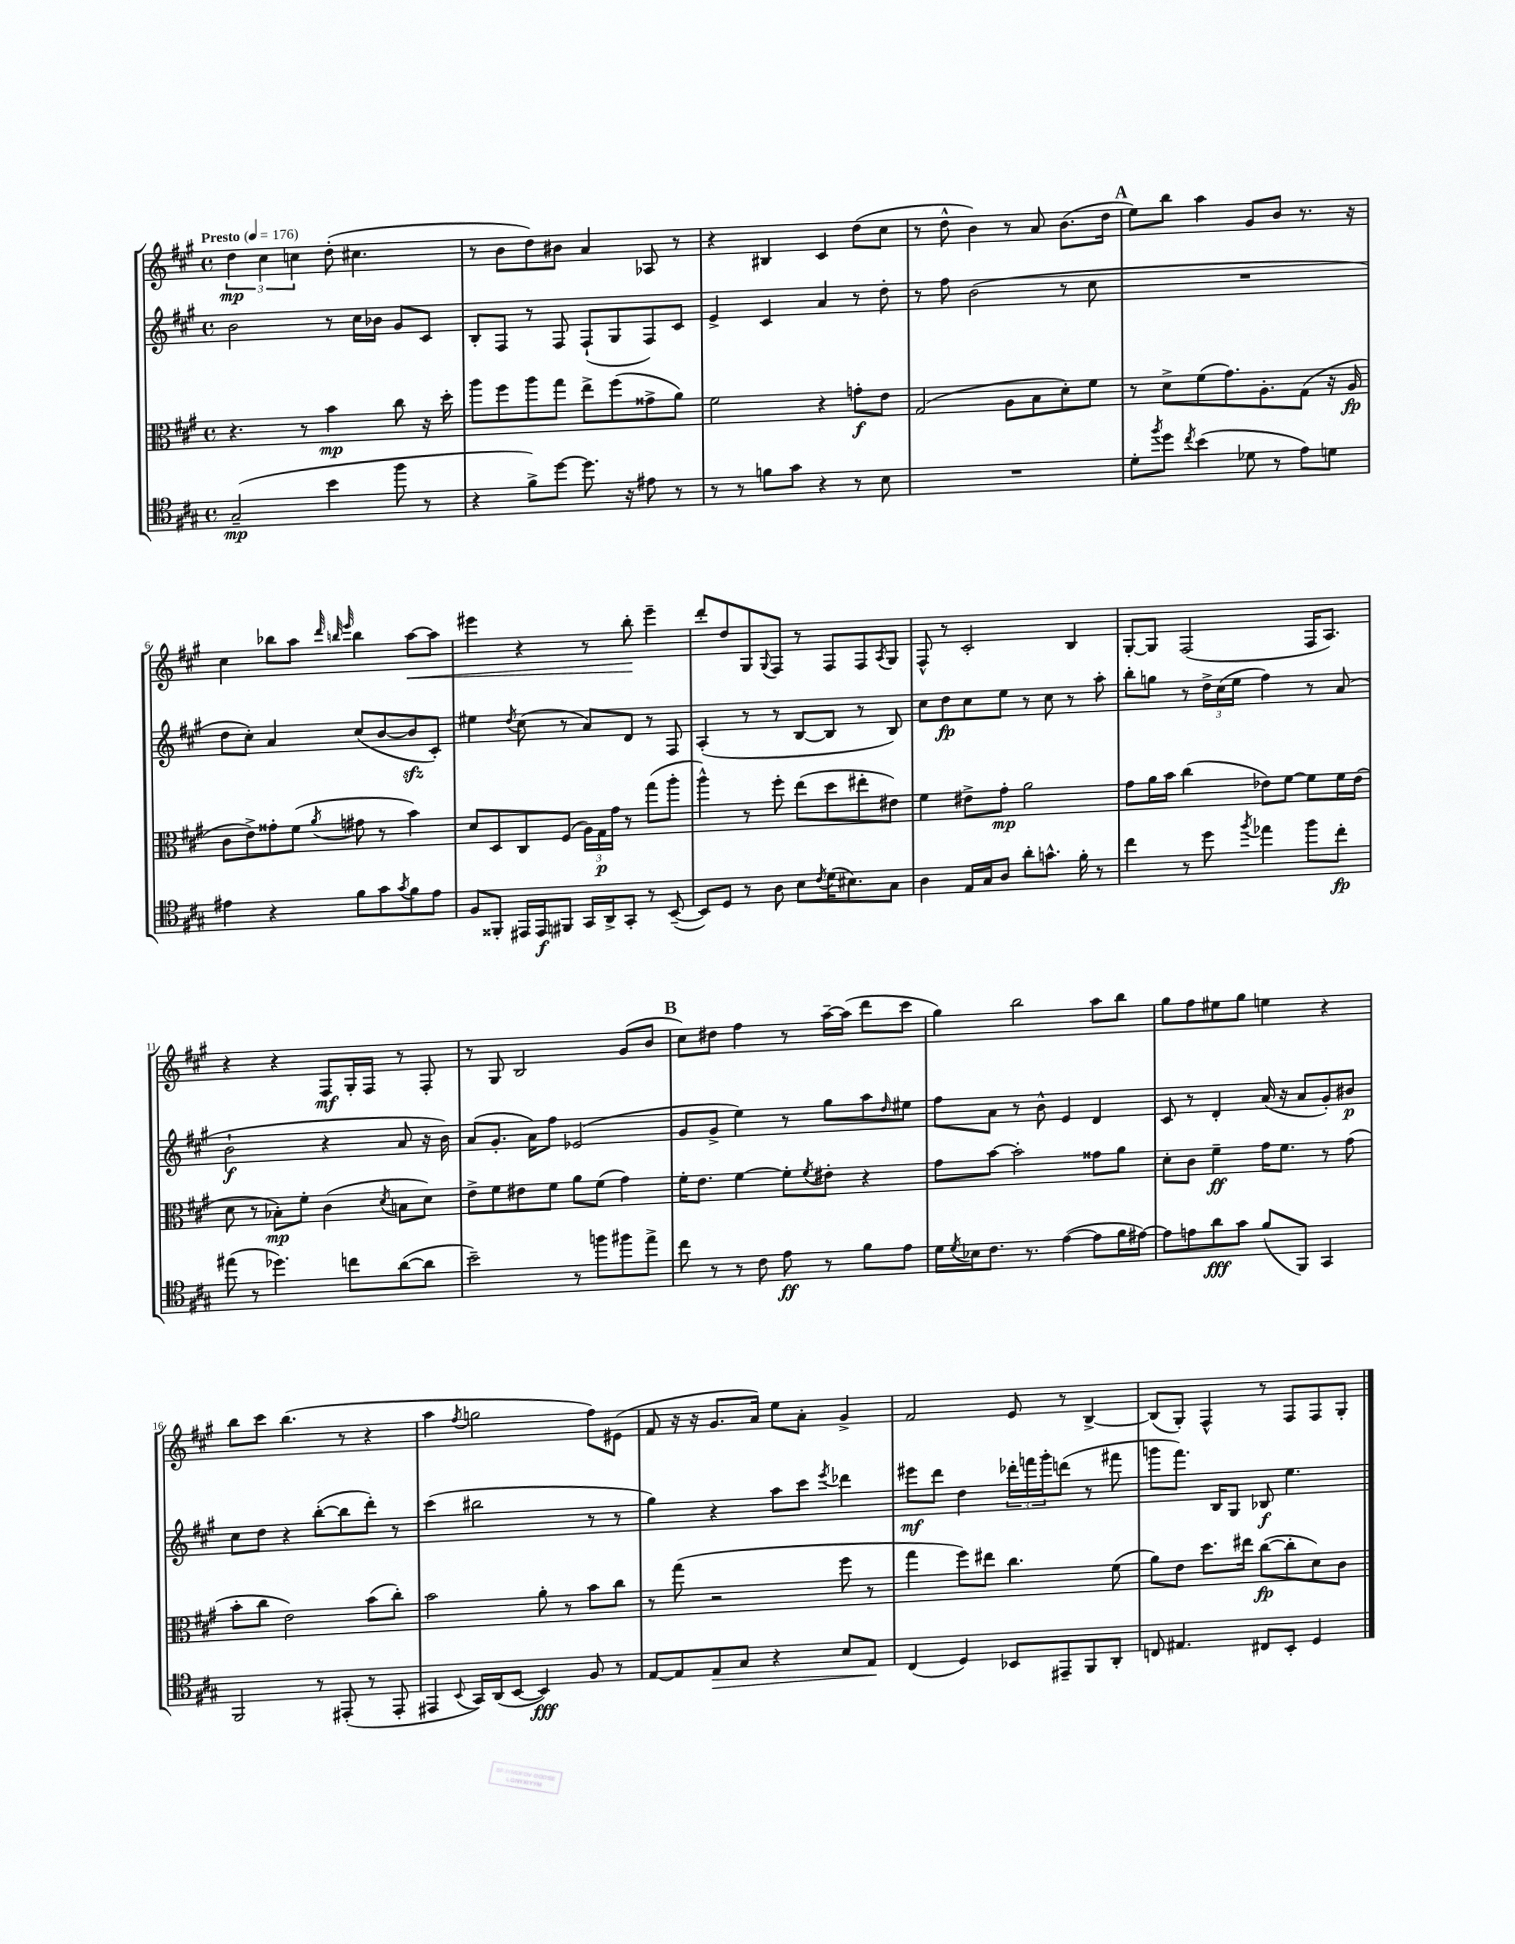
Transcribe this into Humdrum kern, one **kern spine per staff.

**kern	**dynam	**kern	**dynam	**kern	**dynam	**kern	**dynam
*part4	*part4	*part3	*part3	*part2	*part2	*part1	*part1
*staff4	*staff4	*staff3	*staff3	*staff2	*staff2	*staff1	*staff1
*clefC4	*	*clefC3	*	*clefG2	*	*clefG2	*
*k[f#c#g#]	*	*k[f#c#g#]	*	*k[f#c#g#]	*	*k[f#c#g#]	*
*M4/4	*	*M4/4	*	*M4/4	*	*M4/4	*
*met(c)	*	*met(c)	*	*met(c)	*	*met(c)	*
*MM176	*	*MM176	*	*MM176	*	*MM176	*
=1	=1	=1	=1	=1	=1	=1	=1
!	!	!	!	!	!	!LO:TX:a:B:t=Presto	!
(2G#~/	mp	4.r	.	2b\	.	6dd\	mp
.	.	.	.	.	.	6cc#\	.
.	.	.	.	.	.	6ccn\	.
.	.	8r	.	.	.	.	.
4b\	.	4b\	mp	8r	.	(8dd'\	.
.	.	.	.	16cc#\LL	.	4.cc#X\	.
.	.	.	.	16b-X\JJ	.	.	.
8ff#\	.	8cc#\	.	8g#/L	.	.	.
8r	.	16r	.	8c#/J	.	.	.
.	.	16dd'\	.	.	.	.	.
=2	=2	=2	=2	=2	=2	=2	=2
4r	.	8aa\L	.	8B'/L	.	8r	.
.	.	8ff#\	.	8F#/J	.	8b\L	.
8f#^\L)	.	8aa\	.	8r	.	8dd\)	.
[8dd\J	.	8gg#\J	.	8F#/	.	8b#X\J	.
8.dd\]	.	8ee^\L	.	(8F#`/L	.	4a/	.
.	.	(8ff#\	.	8G#/	.	.	.
16r	.	.	.	.	.	.	.
8e#X\	.	8g##X^\	.	8F#/)	.	8A-X/	.
8r	.	8a\J)	.	8c#/J	.	8r	.
=3	=3	=3	=3	=3	=3	=3	=3
8r	.	2f#\	.	4e^/	.	4r	.
8r	.	.	.	.	.	.	.
8fn\L	.	.	.	4c#/	.	4B#X/	.
8g#\J	.	.	.	.	.	.	.
4r	.	4r	.	4a/	.	4c#/	.
8r	.	8gn'\L	f	8r	.	(8dd\L	.
8B\	.	8e\J	.	8dd'\	.	8cc#\J	.
=4	=4	=4	=4	=4	=4	=4	=4
1r	.	(2G#/	.	8r	.	8r	.
.	.	.	.	8ff#\	.	8dd^^\	.
.	.	.	.	(2b\	.	4b\)	.
.	.	8A\L	.	.	.	8r	.
.	.	8B\	.	.	.	8a/	.
.	.	8d'\)	.	8r	.	(8.b\L	.
.	.	8f#\J	.	8cc#\	.	.	.
.	.	.	.	.	.	16dd\Jk	.
!!LO:REH:place=s1:t=A
=5	=5	=5	=5	=5	=5	=5	=5
8d'\L	.	8r	.	1r	.	8ee\L)	.
8qff#/	.	.	.	.	.	.	.
8dd\J	.	8d^\L	.	.	.	8bb\J	.
8qcc#/	.	.	.	.	.	.	.
(4b\	.	(8f#\	.	.	.	4aa\	.
.	.	8.g#\)	.	.	.	.	.
8d-X\	.	.	.	.	.	8g#/L	.
.	.	8.A'\	.	.	.	.	.
8r	.	.	.	.	.	8b/J	.
8e\L)	.	(8G#\J	.	.	.	8.r	.
8dn\J	.	16r	.	.	.	.	.
.	.	16A/	fp	.	.	16r	.
!!LO:LB:g=z
=6	=6	=6	=6	=6	=6	=6	=6
4e#X\	.	8c#\L	.	8dd\L	.	4cc#\	.
.	.	8e^\)	.	8cc#'\J)	.	.	.
4r	.	8g##X'\	.	4a/	.	8bb-X\L	.
.	.	(8f#\J	.	.	.	8aa\J	.
.	.	.	.	.	.	32qqddd/	.
.	.	.	.	.	.	32qqbbn/	.
.	.	8qa/	.	.	.	32qqeee/	.
8f#\L	.	8g#X\	.	(8cc#/L	.	4bb\	.
8g#\	.	8r	.	[8b/	.	.	.
8qg#/	.	.	.	.	.	.	.
!	!	!	!	!	!	!	!LO:HP:b
8f#\	.	4b\)	.	8bzz/]	.	[8aa\L	<
8e#\J	.	.	.	8c#'/J)	.	8aa\J]	.
=7	=7	=7	=7	=7	=7	=7	=7
8F#/L	.	8d/L	.	4ee#X\	.	4eee#X\	.
8FF##X'/J	.	8D/	.	.	.	.	.
.	.	.	.	8qdd/	.	.	.
16EE#X/LL	.	8C#/	.	(8cc#\	.	4r	.
16EE#/J	f	.	.	.	.	.	.
8FF#X/J	.	(8F#/J	.	8r	.	.	.
16GG#/LL	.	24A\LL)	.	8a/L)	.	8r	.
.	.	24G#\	p	.	.	.	.
16AA^/J	.	.	.	.	.	.	.
.	.	24g#\JJ	.	.	.	.	.
8GG#'/J	.	8r	.	8d/J	.	8bb'\	.
8r	.	(8gg#\L	.	8r	.	4eee#~\	[
([8BB~/	.	8aa'\J	.	8F#/	.	.	.
=8	=8	=8	=8	=8	=8	=8	=8
8BB/L])	.	4aa^^\)	.	(4A'/	.	8ddd'/L	.
8D/J	.	.	.	.	.	8dd/	.
8r	.	8r	.	8r	.	8G#/	.
.	.	.	.	.	.	8qqG#/	.
8A\	.	8ff#'\	.	8r	.	8F#/J	.
8B\L	.	(8ee\L	.	[8B/L	.	8r	.
8qc#/	.	.	.	.	.	.	.
(16d\K	.	8dd\	.	8B/J]	.	8F#/L	.
8.B#X\)	.	.	.	.	.	.	.
.	.	8ee#X'\	.	8r	.	8F#/	.
.	.	.	.	.	.	8qA/	.
8G#\J	.	8e#X\J)	.	8B/)	.	8G#/J	.
=9	=9	=9	=9	=9	=9	=9	=9
4A\	.	4f#\	.	8cc#\L	.	8F#^^/	.
.	.	.	.	8dd\	fp	8r	.
16E/LL	.	8e#X^\L	.	8cc#\	.	2c#'/	.
16G#/J	.	.	.	.	.	.	.
8A/J	.	8g#'\J	mp	8ee\J	.	.	.
8a'\L	.	2a\	.	8r	.	.	.
8.gn^^\J	.	.	.	8cc#\	.	.	.
.	.	.	.	8r	.	4B/	.
16f#'\	.	.	.	.	.	.	.
8r	.	.	.	8aa'\	.	.	.
=10	=10	=10	=10	=10	=10	=10	=10
4cc#\	.	8g#\L	.	8bb'\L	.	[8G#'/L	.
.	.	16a\L	.	8ggn\J	.	8G#/J]	.
.	.	16b\JJ	.	.	.	.	.
8r	.	(4cc#\	.	8r	.	(2F#/	.
8dd\	.	.	.	24dd^\LL	.	.	.
.	.	.	.	(24cc#\	.	.	.
.	.	.	.	24ee\JJ	.	.	.
8qff#/	.	.	.	.	.	.	.
4ee-X\	.	8e-X\L)	.	4ff#\)	.	.	.
.	.	[8f#\J	.	.	.	.	.
8ff#\L	.	8f#\L]	.	8r	.	16F#/KL	.
.	.	.	.	.	.	8.A/J)	.
8cc#'\J	fp	16f#\L	.	(8a/	.	.	.
.	.	(16e-\JJ	.	.	.	.	.
!!LO:LB:g=z
=11	=11	=11	=11	=11	=11	=11	=11
(8ee#X\	.	8d\	.	2b`\	f	4r	.
8r	.	8r	.	.	.	.	.
4.dd-X\)	.	8B-X'\L)	mp	.	.	4r	.
.	.	8f#'\J	.	.	.	.	.
.	.	(4c#\	.	4r	.	8F#/L	mf
8ccn\L	.	.	.	.	.	16G#'/L	.
.	.	.	.	.	.	16F#/JJ	.
.	.	8qd/	.	.	.	.	.
([8a\	.	8Bn\L	.	8a/	.	8r	.
8a\J]	.	8d\J)	.	16r	.	8F#'/	.
.	.	.	.	16b\)	.	.	.
=12	=12	=12	=12	=12	=12	=12	=12
2b~\)	.	8e^\L	.	(8a/L	.	8r	.
.	.	8f#\	.	8.g#'/J	.	8G#/	.
.	.	8e#X\	.	.	.	2B/	.
.	.	.	.	16a\KL)	.	.	.
.	.	8f#\J	.	8ff#\J	.	.	.
8r	.	8a\L	.	(2e-X/	.	.	.
8ffn\L	.	(8f#\J	.	.	.	.	.
8ff#X\	.	4g#\)	.	.	.	(8g#/L	.
8ee^\J	.	.	.	.	.	8b/J	.
!!LO:REH:place=s1:t=B
=13	=13	=13	=13	=13	=13	=13	=13
8cc#\	.	16f#'\KL	.	8g#/L	.	8cc#\L)	.
.	.	8.e\J	.	.	.	.	.
8r	.	.	.	8g#^/J	.	8dd#X\J	.
8r	.	[4f#\	.	4ee\)	.	4ff#\	.
8c#\	.	.	.	.	.	.	.
8e\	ff	8f#'\L]	.	8r	.	8r	.
.	.	8qf#/	.	.	.	.	.
8r	.	8e#X'\J	.	8gg#\L	.	[16aa~\LL	.
.	.	.	.	.	.	(16aa\JJ]	.
8f#\L	.	4r	.	8aa\	.	8ddd\L	.
.	.	.	.	16qqdd/	.	.	.
8e\J	.	.	.	8ee#X\J	.	8ccc#\J	.
=14	=14	=14	=14	=14	=14	=14	=14
16d\LL	.	8g#\L	.	8ff#\L	.	4gg#\)	.
8qd/	.	.	.	.	.	.	.
16B-X\J	.	.	.	.	.	.	.
8.c#\J	.	[8b\J	.	8a\J	.	.	.
.	.	2b'\]	.	8r	.	2bb\	.
8.r	.	.	.	.	.	.	.
.	.	.	.	8b^^\	.	.	.
([4e\	.	.	.	4e/	.	.	.
8e\L]	.	8g##X\L	.	4d/	.	8aa\L	.
16f#\L	.	8a\J	.	.	.	8bb\J	.
[16e#X\JJ)	.	.	.	.	.	.	.
=15	=15	=15	=15	=15	=15	=15	=15
8e#\L]	.	8d'\L	.	8c#/	.	8gg#\L	.
8en\	.	8c#\J	.	8r	.	8ff#\	.
8a\	fff	4f#~\	ff	4d'/	.	8ee#X\	.
8g#\J	.	.	.	.	.	8gg#\J	.
(8f#/L	.	16g#\KL	.	(16a/	.	4een\	.
.	.	8.f#\J	.	16r	.	.	.
8FF#/J)	.	.	.	8a/L	.	.	.
4GG#/	.	8r	.	8g#'/)	.	4r	.
.	.	(8g#\	.	8b#X/J	p	.	.
!!LO:LB:g=z
=16	=16	=16	=16	=16	=16	=16	=16
2FF#/	.	8b'\L	.	8cc#\L	.	8bb\L	.
.	.	8cc#\J	.	8dd\J	.	8ccc#\J	.
.	.	2e\)	.	4r	.	(4.bb\	.
8r	.	.	.	([8bb'\L	.	.	.
(8EE#X'/	.	.	.	8bb\]	.	8r	.
8r	.	(8b\L	.	8ddd'\J)	.	4r	.
8EE#'/	.	8cc#'\J)	.	8r	.	.	.
=17	=17	=17	=17	=17	=17	=17	=17
4EE#X/	.	2b\	.	(4ccc#\	.	4aa\	.
8qqBB/	.	.	.	.	.	8qff#/	.
16GG#/LL)	.	.	.	2bb#X\	.	2ggn\	.
(16AA/J	.	.	.	.	.	.	.
[8BB/J	.	.	.	.	.	.	.
4BB/])	fff	8a'\	.	.	.	.	.
.	.	8r	.	.	.	.	.
8F#/	.	8b\L	.	8r	.	8ff#\L)	.
8r	.	8cc#\J	.	8r	.	(8e#X\J	.
=18	=18	=18	=18	=18	=18	=18	=18
[8E/L	.	8r	.	4gg#\)	.	8f#/	.
8E/]	.	(8gg#\	.	.	.	16r	.
.	.	.	.	.	.	16r	.
!	!LO:HP:b	!	!	!	!	!	!
8E/	>	2r	.	4r	.	8.g#/L	.
8G#/J	.	.	.	.	.	.	.
.	.	.	.	.	.	16a/Jk)	.
4r	.	.	.	8aa\L	.	8ee\L	.
.	.	.	.	8ccc#\J	.	8a'\J	.
.	.	.	.	8qeee/	.	.	.
8B/L	.	8ff#\	.	4ddd-X\	.	4g#^/	.
8E/J	.	8r	.	.	.	.	.
.	]	.	.	.	.	.	.
=19	=19	=19	=19	=19	=19	=19	=19
(4C#/	.	4gg#\	.	8eee#X\L	mf	2f#/	.
.	.	.	.	8ddd\J	.	.	.
4D/)	.	8ff#\L)	.	4dd\	.	.	.
.	.	8ee#X\J	.	.	.	.	.
8BB-X/L	.	4.cc#\	.	24ddd-X'\LL	.	8e/	.
.	.	.	.	24fffn\	.	.	.
.	.	.	.	24ggg#'\J	.	.	.
8EE#X~/	.	.	.	(8dddn\J	.	8r	.
8FF#/	.	.	.	8r	.	[4B^/	.
8AA'/J	.	(8f#\	.	8fff#X\	.	.	.
=20	=20	=20	=20	=20	=20	=20	=20
8Cn/	.	8a\L)	.	8gggn\L	.	(8B/L]	.
4.E#X/	.	8e\J	.	8.fff#\J)	.	8G#'/J)	.
.	.	8.dd\L	.	.	.	4F#^^/	.
.	.	.	.	16B/KL	.	.	.
.	.	.	.	8G#/J	.	.	.
.	.	16ee#X\Jk	.	.	.	.	.
8C#X/L	.	([8cc#\L	fp	8B-X/	f	8r	.
8BB'/J	.	8cc#'\]	.	4.ee\	.	8F#/L	.
4D/	.	8d\)	.	.	.	8F#/	.
.	.	8c#\J	.	.	.	8G#'/J	.
==	==	==	==	==	==	==	==
*-	*-	*-	*-	*-	*-	*-	*-
